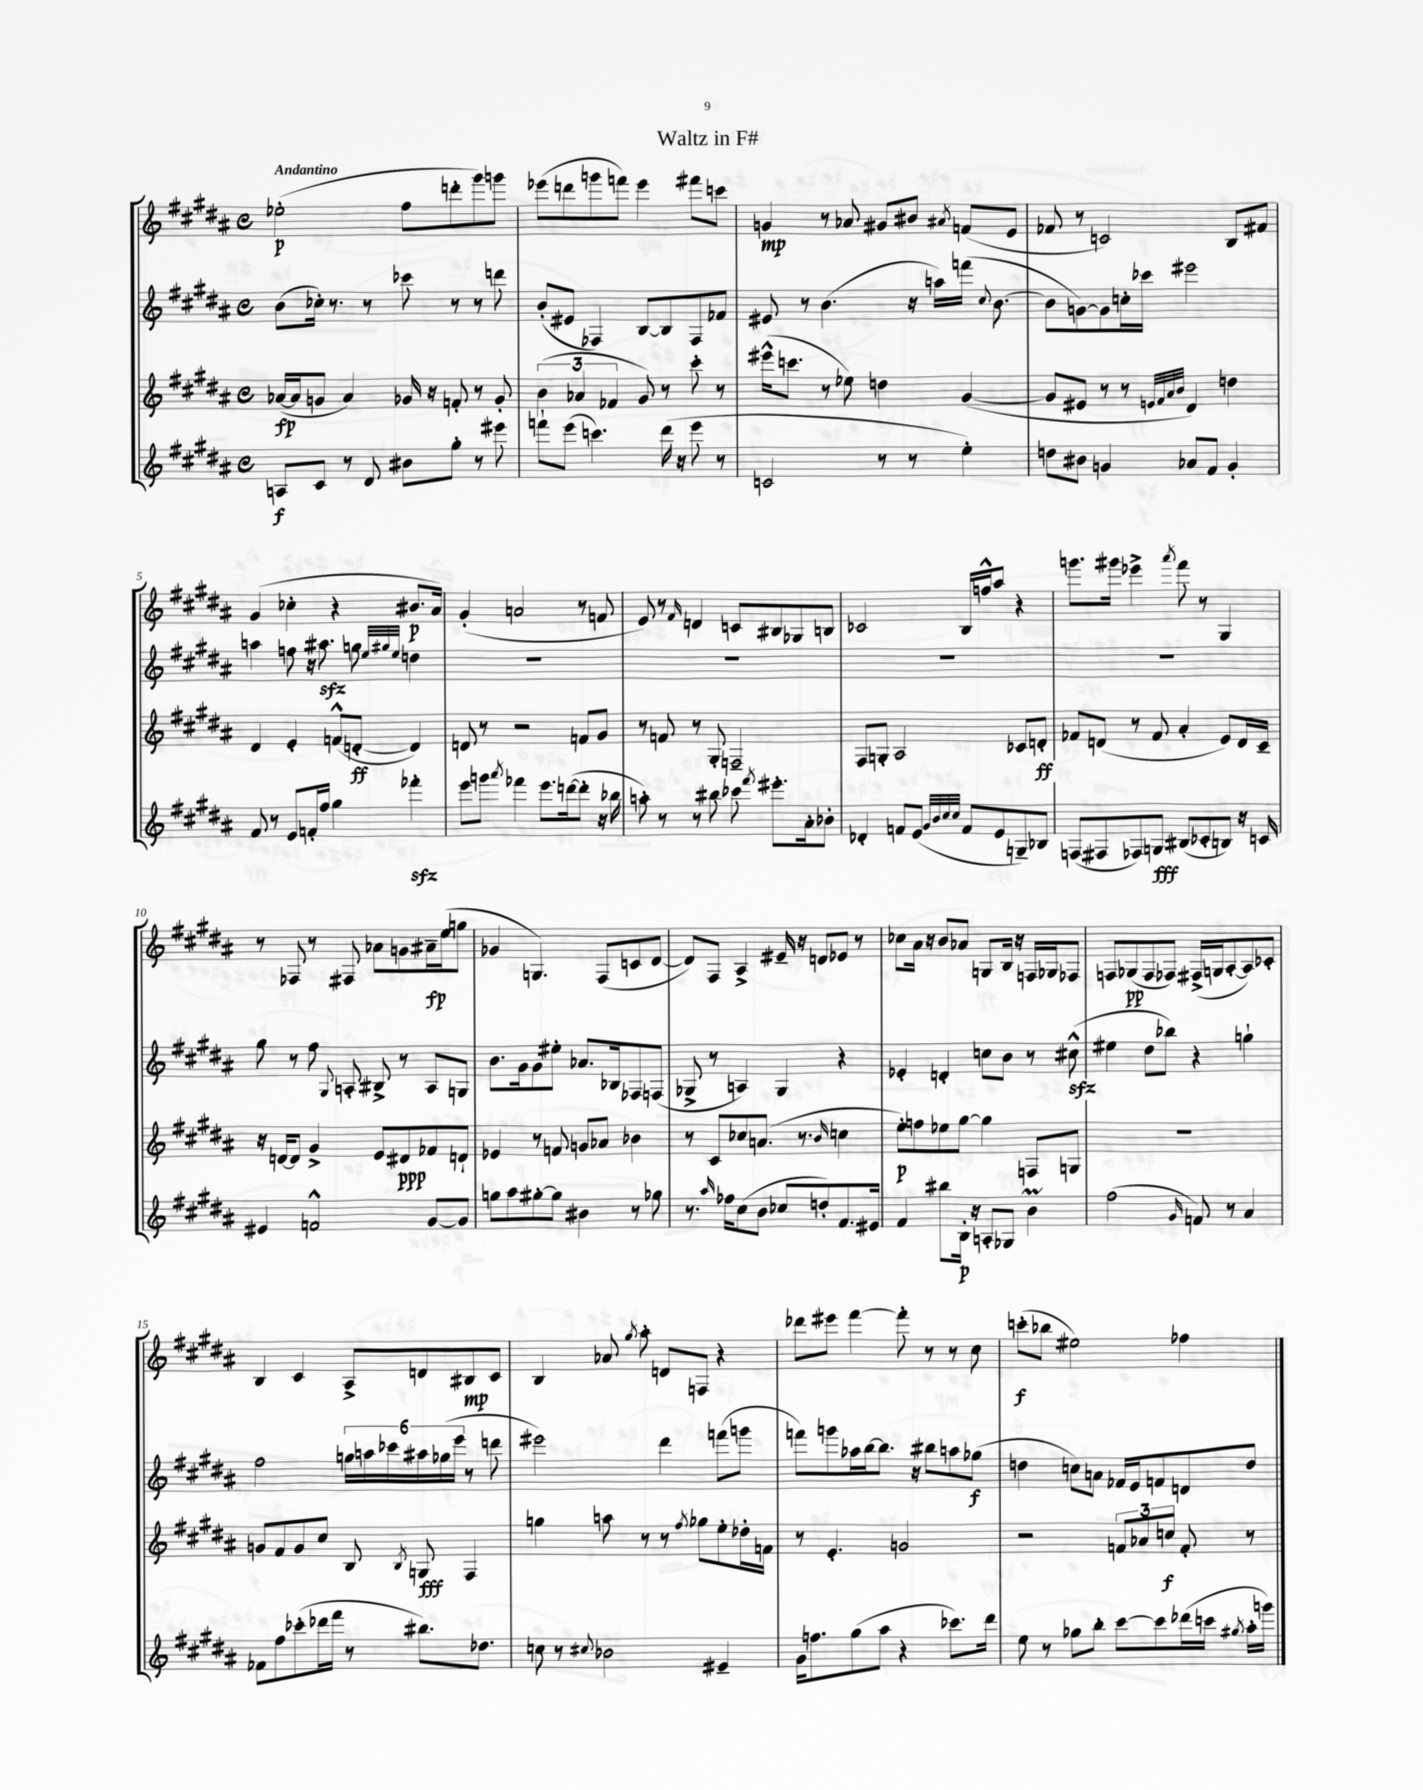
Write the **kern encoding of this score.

**kern	**kern	**kern	**kern
*staff4	*staff3	*staff2	*staff1
*clefG2	*clefG2	*clefG2	*clefG2
*k[f#c#g#d#a#]	*k[f#c#g#d#a#]	*k[f#c#g#d#a#]	*k[f#c#g#d#a#]
*M4/4	*M4/4	*M4/4	*M4/4
*met(c)	*met(c)	*met(c)	*met(c)
8A	([16a-	(8b	(2ee-'
.	16a-]	.	.
8c#	8g	16cc-')	.
.	.	8.r	.
8r	4a-)	.	.
8d#	.	8r	.
8b#	16g-	8ccc-	8ff#
.	16r	.	.
8gg#'	8f'	8r	8ddd'
8r	8r	8r	8ggg#)
8eee#	8g-'	8ddd	8ggg
=	=	=	=
8fff`	(6b	(8b'	(8eee-
(8eee	.	8e#	8ddd
.	6a-	.	.
4.ccc)	.	4F-)	8ggg
.	6f-	.	.
.	.	.	8fff)
.	8g#)	[8B	4eee-
(16ddd#	8r	8B]	.
16r	.	.	.
8eee	8ccc#'	8F-	8fff#
8r	8r	8f-	8ccc
=	=	=	=
2c	(16eee#^^	8e#	4g
.	8.ccc	.	.
.	.	8r	.
.	8r	(4.b	8r
.	8ee-)	.	8a-
8r	4dd	.	8g#
8r	.	16r	8b#
.	.	16aa)	.
.	.	.	8qa#
4ee')	([4g#	(16fff	(8f
.	.	8qqcc#	.
.	.	[8.b	.
.	.	.	8e
=	=	=	=
8dd	8g#]	8b]	8f-
8b#	8e#	[8g)	8r
4g	8r	8g]	2c)
.	8r	16cc'	.
.	.	16ccc-	.
.	32qqe	.	.
.	32qqf#	.	.
.	32qqa#	.	.
.	32qqb	.	.
8a-	4d#)	2eee#	.
8f#	.	.	.
4g'	4dd	.	8B
.	.	.	8f#
=	=	=	=
8f#	4d#	4aa	(4g#
8r	.	.	.
8e	4e'	8ff	4cc-'
16f'	.	16r	.
16ff#	.	8.aa#	.
4gg#	(8f^^	.	4r
.	[8d'	8gg	.
.	.	32qqee	.
.	.	32qqgg#	.
.	.	32qqee	.
4fff-'	4d])	4dd	8.b#
.	.	.	16a#)
=	=	=	=
8eee	8d	1r	(4g#'
8ggg	8r	.	.
8qaaa#	.	.	.
4fff-	2r	.	2a
8.eee	.	.	.
([16ddd	.	.	.
8ddd']	8f	.	8r
16r	8g#	.	8f
16bb-	.	.	.
=	=	=	=
8aa')	8r	1r	8e)
8r	8f	.	8r
.	.	.	16qqf#
8r	8r	.	4d
8bb#	8G#'	.	.
8ccc-	2F~	.	8c
8qfff#	.	.	.
8.eee#'	.	.	8B#
.	.	.	8G-
16a#'	.	.	.
8b-'	.	.	8B
=	=	=	=
4d-'	8F#	1r	2c-
.	8G'	.	.
8f	2A#	.	.
(8e	.	.	.
32qqg#	.	.	.
32qqb	.	.	.
32qqcc#	.	.	.
32qqcc#	.	.	.
8f	.	.	16B
.	.	.	16ff^^
8e	.	.	8aa#
8G~)	8c-	.	4r
8B-	8d'	.	.
=	=	=	=
(8F	8f-	1r	8.ggg
8F#	(8d	.	.
.	.	.	16ggg#
8F-)	8r	.	4eee-^
8G	8f-	.	.
.	.	.	8qaaa#
(8B#	4a#'	.	8fff#
8c-'	.	.	8r
8B)	8e)	.	4G#
16r	16d	.	.
16c	16c#~	.	.
=	=	=	=
4e#	16r	8gg#	8r
.	[16d	.	.
.	8d]	8r	8F-
2f^^	4g#^	8ff#	8r
.	.	8qqG#	.
.	.	8A'	8F#
.	8e	8B#^	8a-
.	8d#	8r	8g
[8g#	8f-	8A	16a#~
.	.	.	(16ee
8g#]	8d`	8G	8gg
=	=	=	=
8gg	4e-	8.b	4g-
8aa#	.	.	.
.	.	16g#	.
[8gg#'	8r	8g#	4.G)
8gg#]	8f	8ee#'	.
4b#	8g	8.a-	.
.	8a-	.	(8F#
.	.	16B-	.
8r	4b-	8F-	8c
8gg-	.	(8F	[8d#
=	=	=	=
8.r	8r	8G-^	8d#])
.	8c#	8r	8F#
16qqaa#	.	.	.
16ff-	.	.	.
(8cc#	8cc-	4A)	4A#^
8b	(8.a	.	.
8cc-	.	4G-	16e#~
.	8.r	.	16r
8dd')	.	.	8d
.	16qqb	.	.
8.f#	4cc	4r	8e-
.	.	.	8r
16e#	.	.	.
=	=	=	=
4f#	8ee')	4e-'	8cc-
.	8ff	.	16a#
.	.	.	16r
8bb#	8ee-	4d'	8b
16B'	[8gg#	.	8a-
16r	.	.	.
8A'	4gg#]	8cc	8G
8G-	.	8b	16B
.	.	.	16r
4b	8F	8r	16F
.	.	.	16G-
.	8G	(8cc#^^	8F-
=	=	=	=
(2ff#	1r	4ee#	8F
.	.	.	(8G-
.	.	8dd#	8F
.	.	8bb-)	8F-)
16qqg#	.	.	.
8f)	.	4r	(16F#^
.	.	.	16G
8r	.	.	[8A#'
4a#	.	4gg`	8A#])
.	.	.	8c-'
=	=	=	=
8f-	8g	2ff#	4B
8ff#	8f#	.	.
(8ccc-'	8g	.	4c#
16ddd-	8cc#	.	.
16fff#	.	.	.
8r	8B	24gg	8A#^
.	.	24aa	.
.	.	24ccc-	.
.	8qB	.	.
8.bb#)	8G	24aa#	8d
.	.	(24gg-	.
.	.	24eee	.
.	4F#	8r	8B#
8.dd-	.	.	.
.	.	8ddd	8c#
=	=	=	=
8cc	4gg	2eee#)	4B
8r	.	.	.
8qqcc#	.	.	.
2b-	8aa	.	8a-
.	.	.	8qgg#
.	8r	.	8aa#'
.	8r	4ddd#	8d
.	8qff#	.	.
.	8gg-	.	8F
4e#~	8ee'	(8fff	4r
.	16dd-'	8ggg	.
.	16f	.	.
=	=	=	=
16g#	8r	8fff)	8ddd-
8.ff	.	.	.
.	4.e'	8ggg	8eee#
(8gg#	.	16aa-	[4fff#
.	.	[16bb	.
8aa#	.	8.bb]	.
4r	2g	.	8fff#']
.	.	16r	.
.	.	8bb#	8r
8.ccc-)	.	8aa	8r
.	.	(8gg-	8cc#
16ddd#	.	.	.
=	=	=	=
8ee	2r	4dd	(8ccc'
8r	.	.	8bb-
8gg-	.	8cc)	2ee#)
8bb'	.	8a	.
[8ccc#	12f	16f-	.
.	.	16e	.
.	12a-	.	.
8ccc#]	.	8f	.
.	12cc	.	.
(16ddd-	8f'	8d	4ff-
16ccc	.	.	.
8qgg#	.	.	.
16aa#'	8r	8dd	.
16ggg)	.	.	.
==	==	==	==
*-	*-	*-	*-
